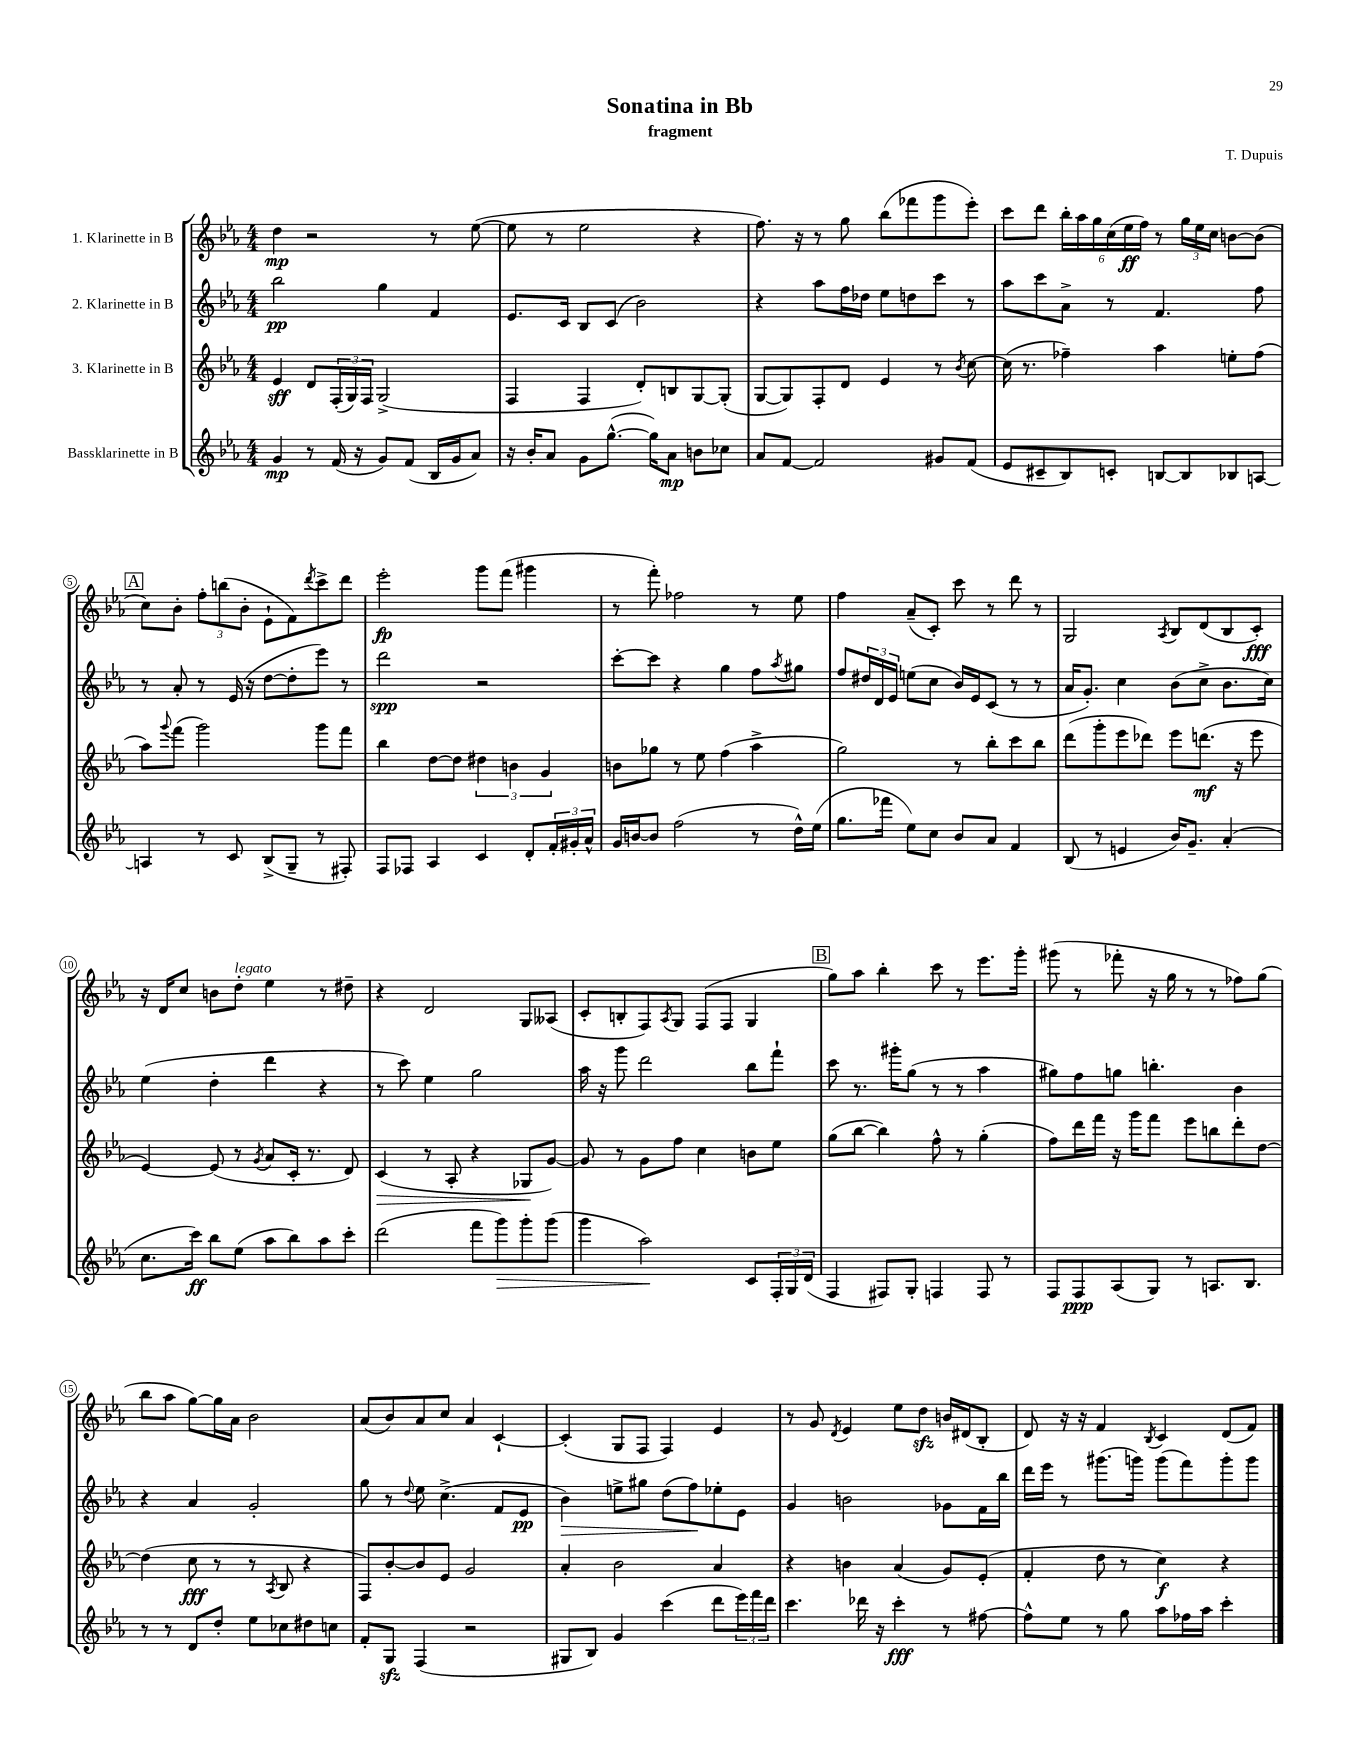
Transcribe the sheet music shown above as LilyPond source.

\header { title = "Sonatina in Bb" composer = "T. Dupuis" subtitle = "fragment" }
<<
\new StaffGroup <<
\new Staff = "s0" \with { instrumentName = "1. Klarinette in B" } {
    \clef treble \key ees \major \numericTimeSignature \time 4/4
    d''4\mp r2 r8 ees''8~( |
    ees''8 r8 ees''2 r4 |
    f''8.) r16 r8 g''8 bes''8( fes'''8 g'''8 ees'''8-.) |
    c'''8 d'''8 \tuplet 6/4 { bes''16-. aes''16 g''16 c''16( ees''16\ff f''16) } r8 \tuplet 3/2 { g''16 ees''16 c''16 } b'8~ b'8( |
    \mark \markup { \box "A" } c''8) bes'8-. \tuplet 3/2 { f''8-. b''8( bes'8-. } ees'8-! f'8) \acciaccatura { d'''8 } c'''8-> d'''8 |
    ees'''2-.\fp g'''8 f'''8( gis'''4 |
    r8 f'''8-.) fes''2 r8 ees''8 |
    f''4 aes'8--( c'8-.) c'''8 r8 d'''8 r8 |
    g2 \acciaccatura { aes8 } bes8 d'8( bes8 c'8-.\fff) |
    r16 d'16 c''8 b'8 d''8-.^\markup { \italic "legato" } ees''4 r8 dis''8-- |
    r4 d'2 g8 aeses8( |
    c'8-. b8-. f8) \acciaccatura { aes8 } g8 f8( f8 g4 |
    \mark \markup { \box "B" } g''8) aes''8 bes''4-. c'''8 r8 ees'''8. g'''16-. |
    gis'''8( r8 fes'''8-. r16 g''16 r8 r8 fes''8) g''8( |
    bes''8 aes''8 g''8~) g''16 aes'16 bes'2 |
    aes'8( bes'8) aes'8 c''8 aes'4 c'4~-! |
    c'4-.( g8 f8 f4) ees'4 |
    r8 g'8 \acciaccatura { d'8 } ees'4 ees''8 d''8\sfz b'16 dis'16( bes8-. |
    d'8) r16 r16 f'4 \acciaccatura { bes8 } c'4 d'8( f'8) \bar "|." |
}
\new Staff = "s1" \with { instrumentName = "2. Klarinette in B" } {
    \clef treble \key ees \major \numericTimeSignature \time 4/4
    bes''2\pp g''4 f'4 |
    ees'8. c'16 bes8 c'8( bes'2) |
    r4 aes''8 f''16 des''16 ees''8 d''8 c'''8 r8 |
    aes''8 c'''8 aes'8-> r8 f'4. f''8 |
    \mark \markup { \box "A" } r8 aes'8-. r8 ees'16( r16 d''8~ d''8-. ees'''8) r8 |
    d'''2\spp r2 |
    c'''8~-. c'''8 r4 g''4 f''8 \acciaccatura { aes''8 } gis''8 |
    f''8 \tuplet 3/2 { dis''16 d'16 ees'16 } e''8( c''8 bes'16) ees'16 c'8( r8 r8 |
    aes'16 g'8.-.) c''4 bes'8( c''8-> bes'8. c''16) |
    ees''4( d''4-. d'''4 r4 |
    r8 c'''8) ees''4 g''2 |
    aes''16 r16 g'''8 d'''2 bes''8 f'''8-! |
    \mark \markup { \box "B" } c'''8 r8. gis'''16-. g''8( r8 r8 aes''4 |
    gis''8) f''8 g''8 b''4.-. bes'4 |
    r4 aes'4 g'2-. |
    g''8 r8 \appoggiatura { d''8 } ees''8 c''4.->( f'8 ees'8\pp |
    bes'4\>) e''8-> gis''8 d''8( f''8\!) ees''8-. ees'8 |
    g'4 b'2 ges'8 f'16 bes''16 |
    d'''16 ees'''16 r8 gis'''8.( g'''16) g'''8( f'''8) g'''8-. g'''8 \bar "|." |
}
\new Staff = "s2" \with { instrumentName = "3. Klarinette in B" } {
    \clef treble \key ees \major \numericTimeSignature \time 4/4
    ees'4\sff d'8 \tuplet 3/2 { f16-.( g16) f16 } g2->( |
    f4 f4 d'8-.) b8 g8~ g8-.( |
    g8~ g8) f8-. d'8 ees'4 r8 \acciaccatura { bes'8 } c''8~ |
    c''16( r8. fes''4--) aes''4 e''8-. fes''8( |
    \mark \markup { \box "A" } aes''8) \appoggiatura { g'''8 } f'''8( g'''2) g'''8 f'''8 |
    bes''4 d''8~ d''8 \tuplet 3/2 { dis''4 b'4 g'4 } |
    b'8 ges''8 r8 ees''8 f''4( aes''4-> |
    g''2) r8 bes''8-. c'''8 bes''8 |
    d'''8( g'''8-. ees'''8 des'''8) ees'''8 d'''8.\mf( r16 ees'''8 |
    ees'4~) ees'8( r8 \acciaccatura { g'8 } aes'8 c'16-. r8. d'8) |
    c'4\>( r8 aes8-. r4 ges8\! g'8~) |
    g'8 r8 g'8 f''8 c''4 b'8 ees''8 |
    \mark \markup { \box "B" } g''8( bes''8~ bes''4) f''8-^ r8 g''4-.( |
    f''8) d'''16 f'''16 r16 g'''16 f'''8 ees'''8 b''8 d'''8-. d''8~ |
    d''4( c''8\fff r8 r8 \acciaccatura { aes8 } bes8 r4 |
    f8) bes'8~-. bes'8 ees'8 g'2 |
    aes'4-. bes'2 aes'4 |
    r4 b'4 aes'4( g'8) ees'8-.( |
    f'4-. d''8 r8 c''4\f) r4 \bar "|." |
}
\new Staff = "s3" \with { instrumentName = "Bassklarinette in B" } {
    \clef treble \key ees \major \numericTimeSignature \time 4/4
    g'4\mp r8 f'16( r16 g'8) f'8( bes16 g'16 aes'8) |
    r16 bes'16-. aes'8 g'8 g''8.~-^( g''16) aes'8\mp b'8 ces''8 |
    aes'8 f'8~ f'2 gis'8 f'8( |
    ees'8 cis'8-- bes8) c'8-. b8~ b8 bes8 a8~ |
    \mark \markup { \box "A" } a4 r8 c'8 bes8->( g8-- r8 fis8-.) |
    f8 fes8 aes4 c'4 d'8-. \tuplet 3/2 { f'16-. gis'16-. aes'16-^ } |
    g'16 b'16~ b'8 f''2( r8 d''16-^) ees''16( |
    g''8. fes'''16 ees''8) c''8 bes'8 aes'8 f'4 |
    bes8( r8 e'4 bes'16) g'8.-- aes'4-.( |
    c''8. c'''16\ff) bes''8 ees''8( aes''8 bes''8) aes''8 c'''8-. |
    d'''2( f'''8 g'''8\>) g'''8-. g'''8( |
    g'''4 aes''2\!) c'8 \tuplet 3/2 { f16-. g16 d'16( } |
    \mark \markup { \box "B" } f4 fis8) g8-. f4 f8 r8 |
    f8 f8\ppp aes8( g8) r8 a8. bes8. |
    r8 r8 d'8 d''8-. ees''8 ces''8 dis''8 c''8 |
    f'8-. g8\sfz f4( r2 |
    gis8 bes8) g'4 c'''4( d'''8 \tuplet 3/2 { ees'''16) f'''16 d'''16 } |
    c'''4. des'''16 r16 c'''4-.\fff r8 fis''8~ |
    fis''8-^ ees''8 r8 g''8 aes''8 fes''16 aes''16 c'''4-. \bar "|." |
}
>>
>>
\layout { \context { \Score \override BarNumber.stencil = #(make-stencil-circler 0.1 0.3 ly:text-interface::print) } }
